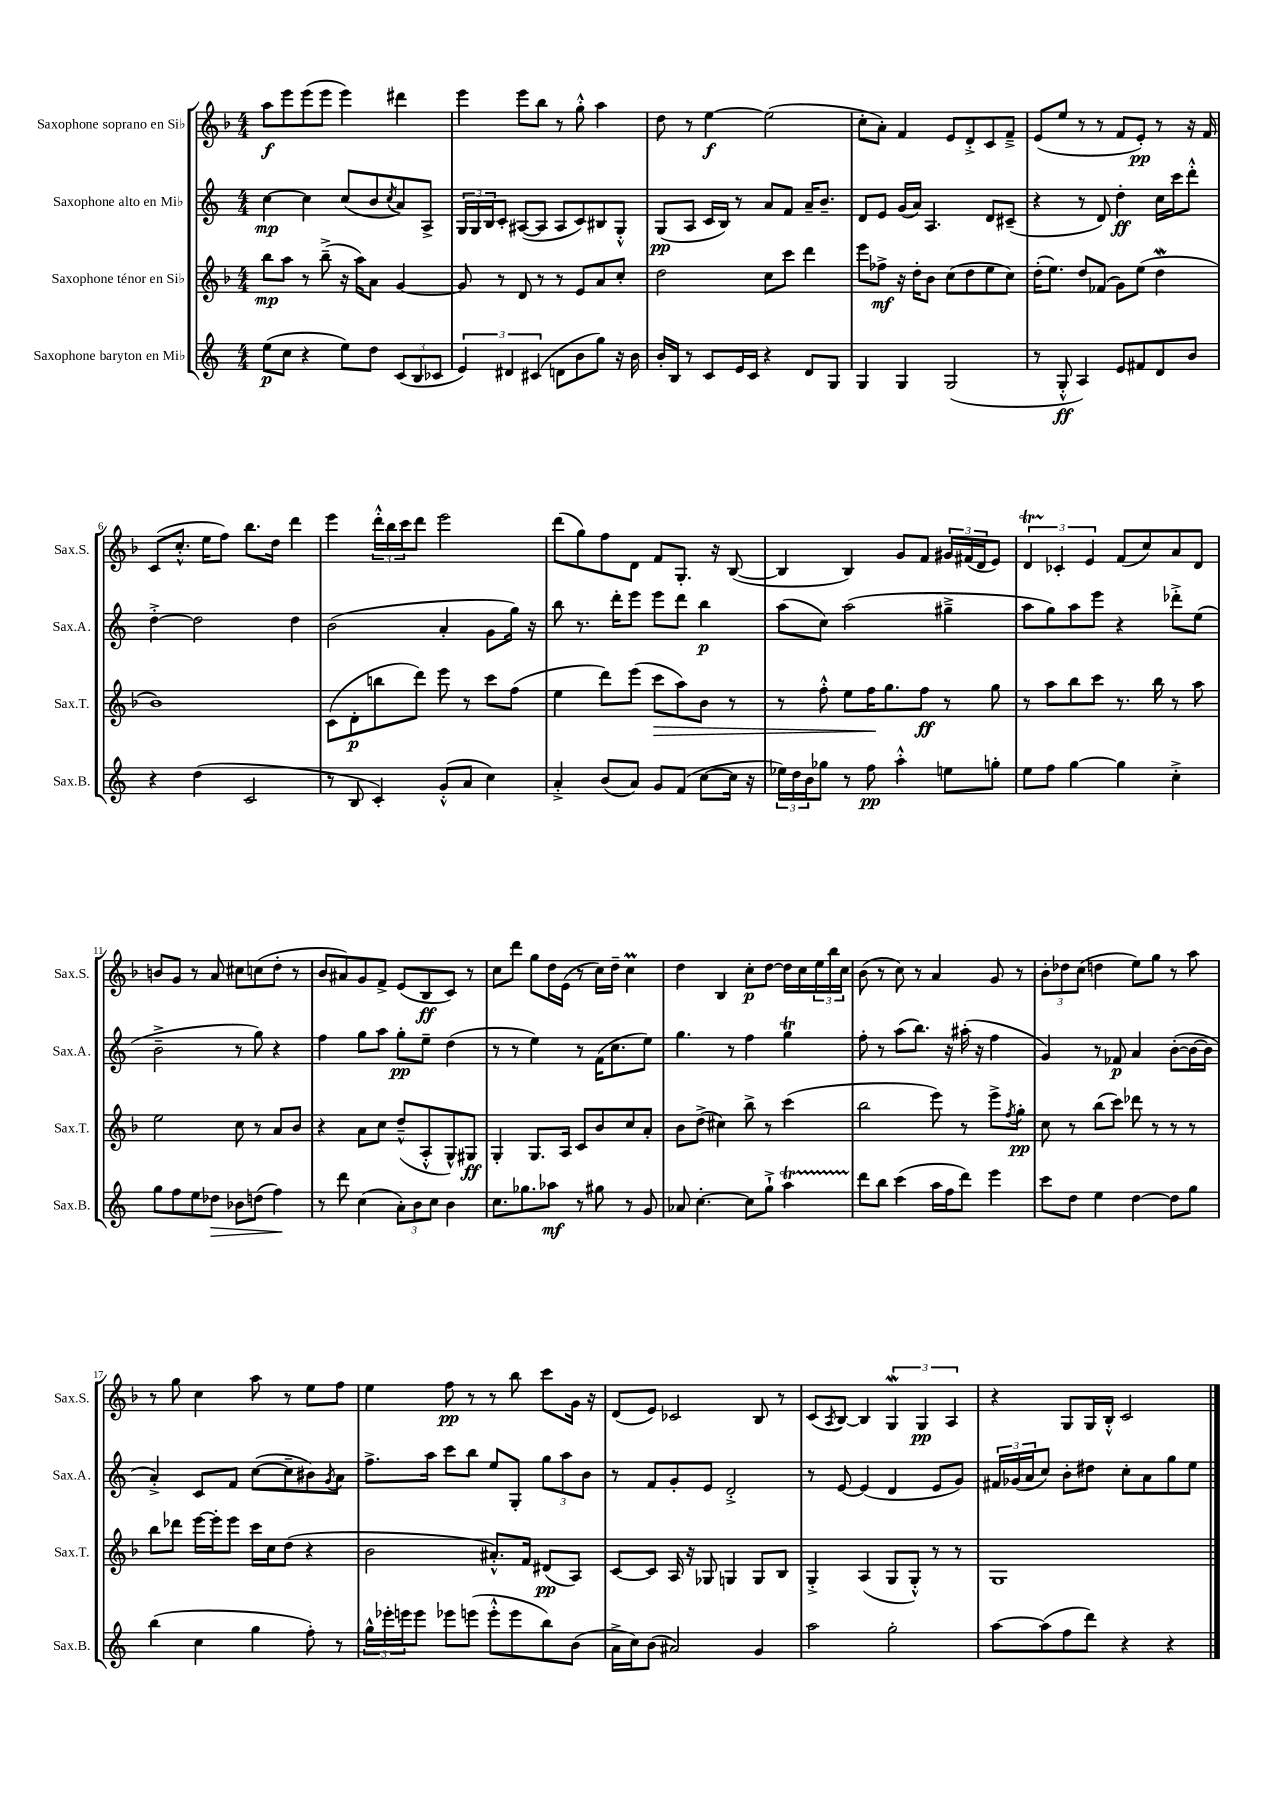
<<
\new StaffGroup <<
\new Staff = "s0" \with { instrumentName = "Saxophone soprano en Sib" shortInstrumentName = "Sax.S." } {
    \clef treble \key f \major \numericTimeSignature \time 4/4
    a''8\f e'''8 e'''8( e'''8 e'''4) dis'''4 |
    e'''4 e'''8 bes''8 r8 g''8-.-^ a''4 |
    d''8 r8 e''4~\f e''2( |
    c''8-. a'8-.) f'4 e'8 d'8-.-> c'8 f'8---> |
    e'8( e''8 r8 r8 f'8 e'8-.\pp) r8 r16 f'16 |
    c'8( c''8.-.-^ e''16 f''8) bes''8. d''16 d'''4 |
    e'''4 \tuplet 3/2 { d'''16-.-^ bes''16 c'''16 } d'''8 e'''2 |
    d'''8( g''8) f''8 d'8 f'8 g8.-. r16 bes8~( |
    bes4 bes4) g'8 f'8 \tuplet 3/2 { gis'16 fis'16( d'16 } e'8) |
    \tuplet 3/2 { d'4\startTrillSpan ces'4-.\stopTrillSpan e'4 } f'8( c''8) a'8 d'8 |
    b'8 g'8 r8 a'8 cis''8 c''8( d''8-. r8 |
    bes'8 ais'8) g'8 f'8-> e'8( bes8\ff c'8) r8 |
    c''8 d'''8 g''8 d''16 e'16( r8 c''16) d''16-- c''4\prall |
    d''4 bes4 c''8-.\p d''8~ d''16 c''16 \tuplet 3/2 { e''16 bes''16 c''16 } |
    bes'8( r8 c''8) r8 a'4 g'8 r8 |
    \tuplet 3/2 { bes'8-. des''8 c''8( } d''4 e''8) g''8 r8 a''8 |
    r8 g''8 c''4 a''8 r8 e''8 f''8 |
    e''4 f''8\pp r8 r8 bes''8 c'''8 g'16 r16 |
    d'8( e'8) ces'2 bes8 r8 |
    c'8( \acciaccatura { a8 } bes8~) bes4 \tuplet 3/2 { g4\mordent g4\pp a4 } |
    r4 g8 g16 bes16-.-^ c'2 \bar "|." |
}
\new Staff = "s1" \with { instrumentName = "Saxophone alto en Mib" shortInstrumentName = "Sax.A." } {
    \clef treble \key c \major \numericTimeSignature \time 4/4
    c''4~\mp c''4 c''8( b'8 \acciaccatura { c''8 } a'8) a8-> |
    \tuplet 3/2 { g16 g16 b16 } c'8-. ais8~( ais8 ais8 c'8) bis8 g8-.-^ |
    g8\pp( a8 c'16 b16) r8 a'8 f'8 a'16-- b'8.-- |
    d'8 e'8 g'16( a'16) a4. d'8 cis'8--( |
    r4 r8 d'8) d''4-.\ff c''16 c'''16 d'''8-.-^ |
    d''4~-.-> d''2 d''4 |
    b'2( a'4-. g'8 g''16) r16 |
    b''8 r8. d'''16-. e'''8 e'''8 d'''8 b''4\p |
    a''8( c''8) a''2( gis''4---> |
    a''8 g''8) a''8 e'''8 r4 des'''8-.-> e''8( |
    b'2---> r8 g''8) r4 |
    f''4 g''8 a''8 g''8-.\pp e''8-- d''4( |
    r8 r8 e''4) r8 f'16( c''8. e''8) |
    g''4. r8 f''4 g''4\trill |
    f''8-. r8 a''8( b''8.) r16 ais''16-.( r16 f''4 |
    g'4) r8 fes'8\p a'4 b'8~-.( b'16~ b'16 |
    a'4-.->) c'8 f'8 c''8~( c''8-- bis'8) \acciaccatura { g'8 } a'8 |
    f''8.-> a''16 c'''8 b''8 e''8 g8-. \tuplet 3/2 { g''8 a''8 b'8 } |
    r8 f'8 g'8-. e'8 d'2-.-> |
    r8 e'8~ e'4( d'4 e'8 g'8) |
    \tuplet 3/2 { fis'16 ges'16( a'16 } c''8) b'8-. dis''8 c''8-. a'8 g''8 e''8 \bar "|." |
}
\new Staff = "s2" \with { instrumentName = "Saxophone ténor en Sib" shortInstrumentName = "Sax.T." } {
    \clef treble \key f \major \numericTimeSignature \time 4/4
    bes''8\mp a''8 r8 bes''8--->( r16 a''16) a'8 g'4~ |
    g'8 r8 d'8 r8 r8 e'8 a'8 c''8-. |
    d''2 c''8 c'''8 d'''4 |
    e'''8 fes''8->\mf r16 d''16-. bes'8 c''8( d''8 e''8 c''8) |
    d''16-.( e''8.) d''8 fes'8( g'8) e''8( d''4\mordent |
    bes'1) |
    c'8( d'8-.\p b''8 d'''8) e'''8 r8 c'''8 f''8( |
    e''4 d'''8) e'''8( c'''8\> a''8) bes'8 r8 |
    r8 f''8-.-^ e''8 f''16\! g''8. f''8\ff r8 g''8 |
    r8 a''8 bes''8 c'''8 r8. bes''16 r8 a''8 |
    e''2 c''8 r8 a'8 bes'8 |
    r4 a'8 c''8 d''8---^( a8-.-^ g8-^) gis8\ff |
    g4-. g8. a16 c'8 bes'8 c''8 a'8-. |
    bes'8 d''8->( cis''4) bes''8-> r8 c'''4( |
    bes''2 e'''8) r8 e'''8-> \acciaccatura { f''8 } g''8-.\pp |
    c''8 r8 bes''8( c'''8) des'''8 r8 r8 r8 |
    bes''8 des'''8 e'''16~ e'''16-. e'''8 c'''16 c''16 d''8( r4 |
    bes'2 ais'8.-.-^) f'16 dis'8\pp( a8) |
    c'8~ c'8 a16 r16 ges8 g4 g8 bes8 |
    g4-.-> a4( g8 g8-.-^) r8 r8 |
    g1 \bar "|." |
}
\new Staff = "s3" \with { instrumentName = "Saxophone baryton en Mib" shortInstrumentName = "Sax.B." } {
    \clef treble \key c \major \numericTimeSignature \time 4/4
    e''8\p( c''8 r4 e''8) d''8 \tuplet 3/2 { c'8( b8 ces'8 } |
    \tuplet 3/2 { e'4) dis'4 cis'4( } d'8 b'8 g''8) r16 b'16 |
    b'16-. b16 r8 c'8 e'16 c'16 r4 d'8 g8 |
    g4 g4 g2( |
    r8 g8-.-^\ff a4) e'8 fis'8 d'8 b'8 |
    r4 d''4( c'2 |
    r8 b8 c'4-.) g'8-.-^( a'8 c''4) |
    a'4-.-> b'8( a'8) g'8 f'8( c''8~ c''16 r16 |
    \tuplet 3/2 { ees''16) d''16 b'16 } ges''8 r8 f''8\pp a''4-.-^ e''8 g''8-. |
    e''8 f''8 g''4~ g''4 c''4-.-> |
    g''8 f''8 e''8 des''8\> bes'8 d''8( f''4\!) |
    r8 d'''8 c''4( \tuplet 3/2 { a'8-.) b'8 c''8 } b'4 |
    c''8. ges''8. aes''8\mf r8 gis''8 r8 g'8 |
    aes'8 c''4.~-. c''8 g''8-!-> a''4\startTrillSpan |
    d'''8\stopTrillSpan b''8 c'''4( a''16 f''16 d'''8) e'''4 |
    c'''8 d''8 e''4 d''4~ d''8 g''8 |
    b''4( c''4 g''4 f''8-.) r8 |
    \tuplet 3/2 { g''16-^ ees'''16-. e'''16 } e'''8 ees'''8 e'''8( e'''8-.-^ e'''8 b''8) b'8( |
    a'16-> c''16) b'8( ais'2) g'4 |
    a''2 g''2-. |
    a''8~ a''8( f''8 d'''8) r4 r4 \bar "|." |
}
>>
>>
